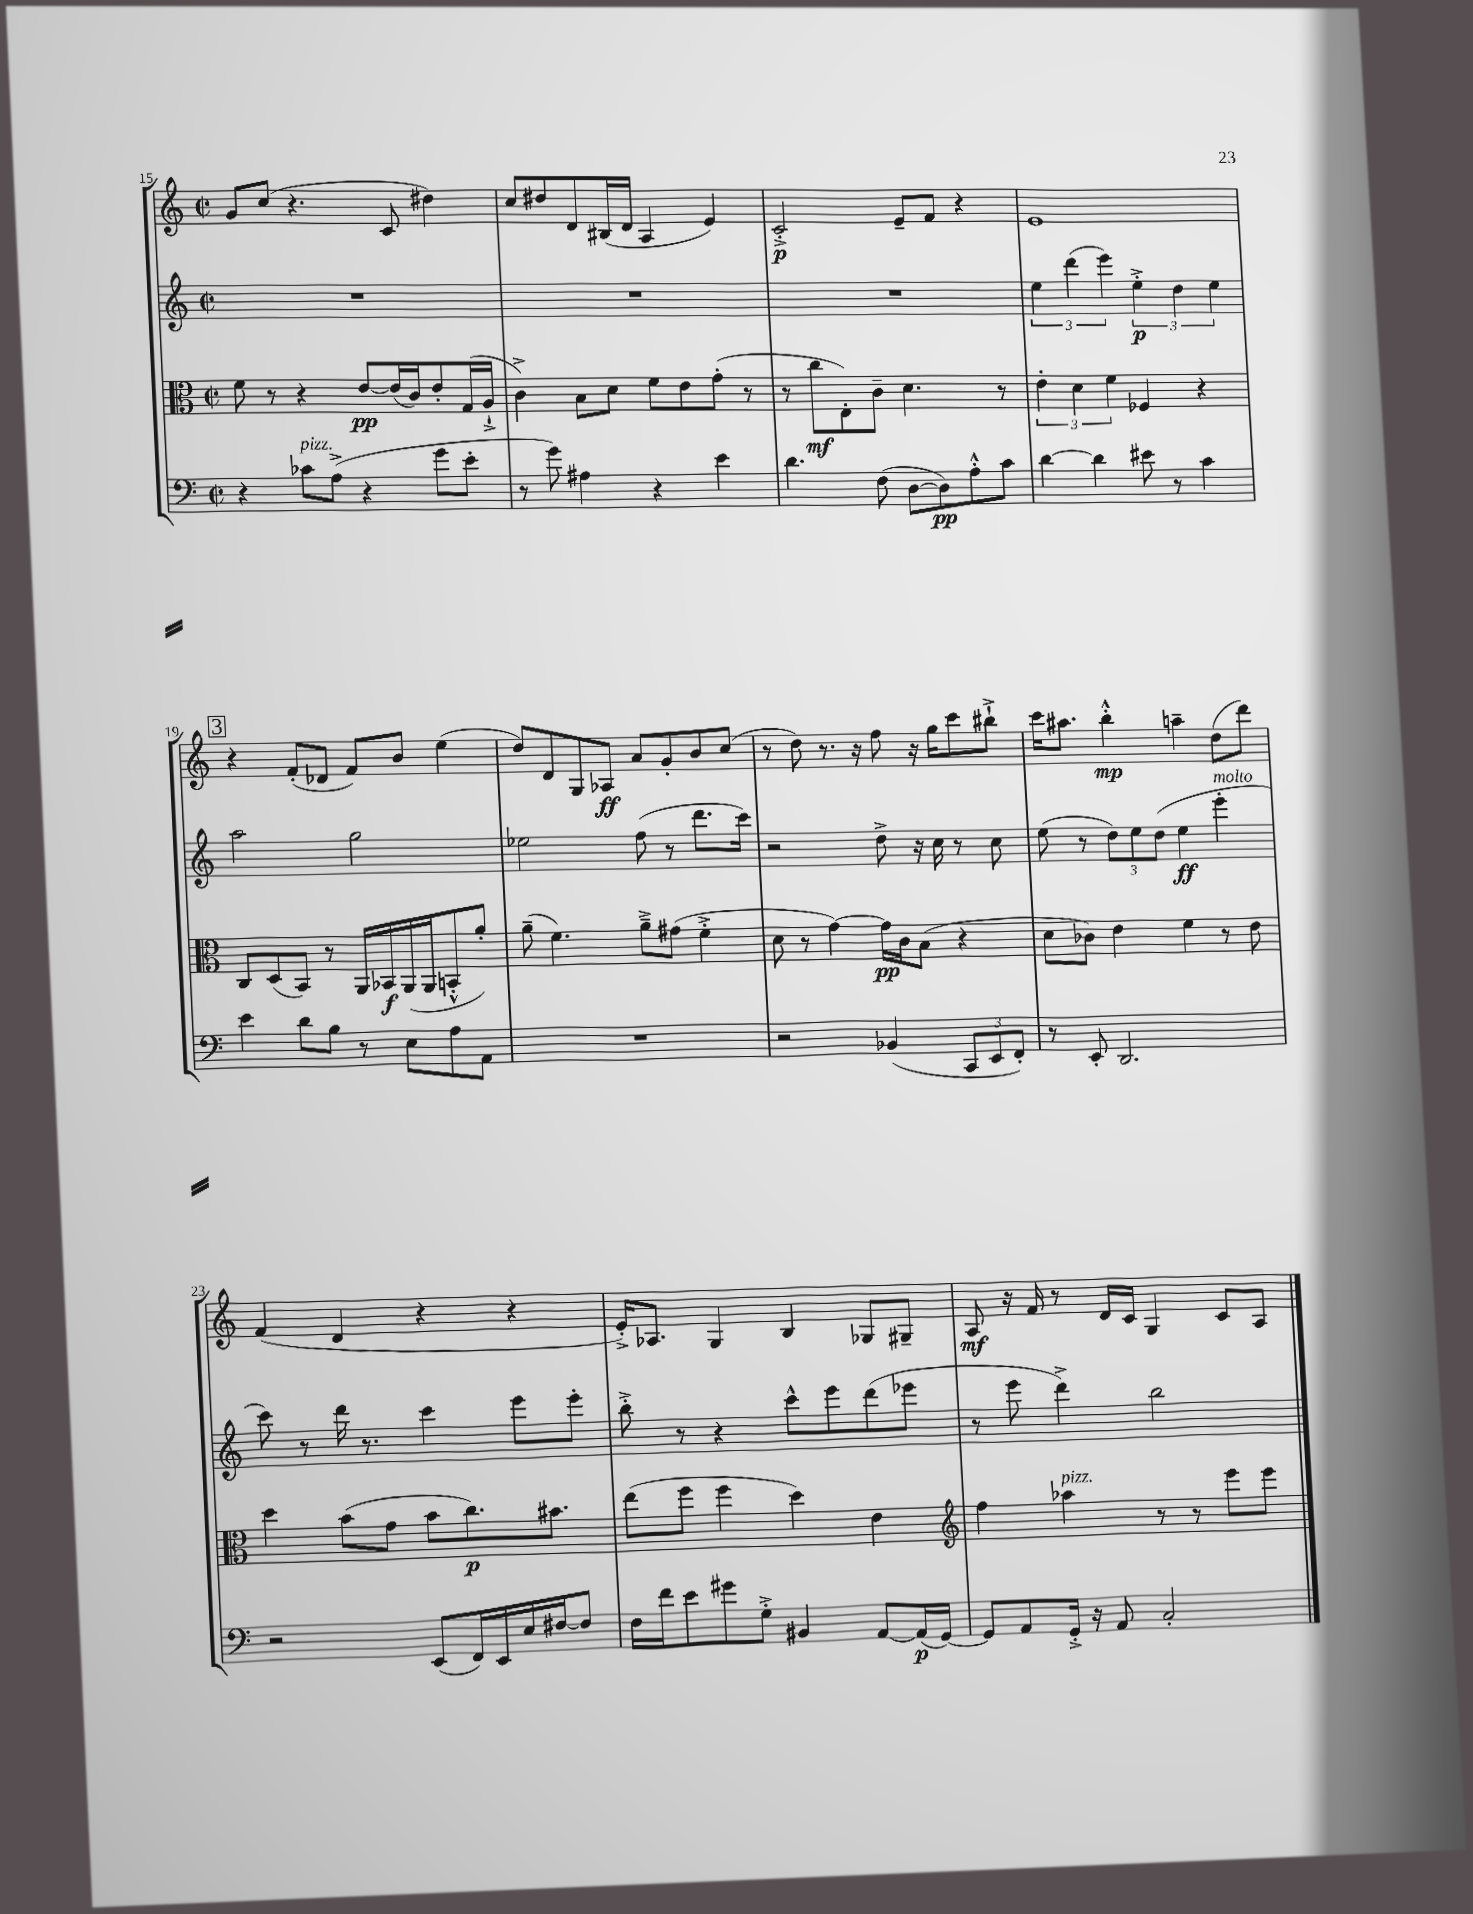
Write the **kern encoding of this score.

**kern	**dynam	**kern	**dynam	**kern	**dynam	**kern	**dynam
*part4	*part4	*part3	*part3	*part2	*part2	*part1	*part1
*staff4	*staff4	*staff3	*staff3	*staff2	*staff2	*staff1	*staff1
*clefF4	*	*clefC3	*	*clefG2	*	*clefG2	*
*k[]	*	*k[]	*	*k[]	*	*k[]	*
*M2/2	*	*M2/2	*	*M2/2	*	*M2/2	*
*met(c|)	*	*met(c|)	*	*met(c|)	*	*met(c|)	*
=15	=15	=15	=15	=15	=15	=15	=15
4r	.	8f\	.	1r	.	8g/L	.
.	.	8r	.	.	.	(8cc/J	.
!LO:TX:a:i:t=pizz.	!	!	!	!	!	!	!
8c-X\L	.	4r	.	.	.	4.r	.
(8A^\J	.	.	.	.	.	.	.
4r	.	[8e/L	pp	.	.	.	.
.	.	(16e/L]	.	.	.	8c/	.
.	.	16c/J)	.	.	.	.	.
8g\L	.	8e'/	.	.	.	4dd#X\)	.
8e'\J	.	(16G/L	.	.	.	.	.
.	.	16A`^/JJ	.	.	.	.	.
=16	=16	=16	=16	=16	=16	=16	=16
8r	.	4c^\)	.	1r	.	8cc/L	.
8g\)	.	.	.	.	.	8dd#X/	.
4A#X\	.	8B\L	.	.	.	8d/	.
.	.	8d\J	.	.	.	(16B#X/L	.
.	.	.	.	.	.	16d/JJ	.
4r	.	8f\L	.	.	.	4A/	.
.	.	8e\	.	.	.	.	.
4e\	.	(8g'\J	.	.	.	4e/)	.
.	.	8r	.	.	.	.	.
=17	=17	=17	=17	=17	=17	=17	=17
4.d\	.	8r	.	1r	.	2c'^/	p
.	.	8cc\L	mf	.	.	.	.
.	.	8E'\)	.	.	.	.	.
(8F\	.	8c~\J	.	.	.	.	.
[8D\L	.	4.d\	.	.	.	8e~/L	.
8D\])	pp	.	.	.	.	8f/J	.
8A'^^\	.	.	.	.	.	4r	.
8c\J	.	8r	.	.	.	.	.
=18	=18	=18	=18	=18	=18	=18	=18
[4d\	.	6e'\	.	6ee\	.	1e	.
.	.	6d\	.	(6ddd\	.	.	.
4d\]	.	.	.	.	.	.	.
.	.	6f\	.	6eee\)	.	.	.
8e#X\	.	4F-X/	.	6ee'^\	p	.	.
8r	.	.	.	.	.	.	.
.	.	.	.	6dd\	.	.	.
4c\	.	4r	.	.	.	.	.
.	.	.	.	6ee\	.	.	.
!!LO:LB:g=z
!!LO:REH:place=s1:t=3
=19	=19	=19	=19	=19	=19	=19	=19
4e\	.	8C/L	.	2aa\	.	4r	.
.	.	(8D/	.	.	.	.	.
8d\L	.	8BB/J)	.	.	.	(8f'/L	.
8B\J	.	8r	.	.	.	8d-X/J	.
8r	.	16AA/LL	.	2gg\	.	8f/L)	.
.	.	16BB-X/	f	.	.	.	.
8E\L	.	(16AA/	.	.	.	8b/J	.
.	.	16AA/J	.	.	.	.	.
8A\	.	8BBn'^^/	.	.	.	(4ee\	.
8AA\J	.	8a'/J)	.	.	.	.	.
=20	=20	=20	=20	=20	=20	=20	=20
1r	.	(8a~\	.	2ee-X\	.	8dd/L)	.
.	.	4.f\)	.	.	.	8d/	.
.	.	.	.	.	.	8G/	.
.	.	.	.	.	.	8A-X/J	ff
.	.	8a~^\L	.	(8ff\	.	8a/L	.
.	.	(8g#X\J	.	8r	.	8g'/	.
.	.	4f'^\	.	8.ddd\L	.	8b/	.
.	.	.	.	.	.	(8cc/J	.
.	.	.	.	16ccc\Jk)	.	.	.
=21	=21	=21	=21	=21	=21	=21	=21
2r	.	8d\	.	2r	.	8r	.
.	.	8r	.	.	.	8dd\)	.
.	.	[4g\)	.	.	.	8.r	.
.	.	.	.	.	.	16r	.
(4BB-X/	.	16g\LL]	pp	8dd^\	.	8ff\	.
.	.	16c\J	.	.	.	.	.
.	.	(8B\J	.	16r	.	16r	.
.	.	.	.	16cc\	.	16gg\KL	.
12CC/L	.	4r	.	8r	.	8ccc\	.
12EE/	.	.	.	.	.	.	.
.	.	.	.	8cc\	.	8bb#X`^\J	.
12FF'/J)	.	.	.	.	.	.	.
=22	=22	=22	=22	=22	=22	=22	=22
8r	.	8d\L	.	(8ee\	.	16ccc\KL	.
.	.	.	.	.	.	8.aa#X\J	.
8EE'/	.	8c-X\J)	.	8r	.	.	.
2.DD/	.	4e\	.	12dd\L)	.	4bb'^^\	mp
.	.	.	.	12ee\	.	.	.
.	.	.	.	(12dd\J	.	.	.
.	.	4f\	.	4ee\	ff	4aan~\	.
!	!	!	!	!LO:TX:a:i:t=molto	!	!	!
.	.	8r	.	4eee'\	.	(8dd\L	.
.	.	8e\	.	.	.	8ddd\J)	.
!!LO:LB:g=z
=23	=23	=23	=23	=23	=23	=23	=23
2r	.	4dd\	.	8ccc\)	.	(4f/	.
.	.	.	.	8r	.	.	.
.	.	(8b\L	.	16ddd\	.	4d/	.
.	.	.	.	8.r	.	.	.
.	.	8g\J	.	.	.	.	.
(8EE/L	.	8b\L	.	4ccc\	.	4r	.
16FF/L)	.	8.cc\)	p	.	.	.	.
16EE/	.	.	.	.	.	.	.
16E/	.	.	.	8eee\L	.	4r	.
[16F#X/J	.	8.b#X\J	.	.	.	.	.
8F#/J]	.	.	.	8eee'\J	.	.	.
=24	=24	=24	=24	=24	=24	=24	=24
16F\LL	.	(8ee\L	.	8bb'^\	.	16e'^/KL)	.
16f\J	.	.	.	.	.	8.A-X/J	.
8e\	.	8ff\J	.	8r	.	.	.
8g#X\	.	4ff\	.	4r	.	4G/	.
8G'^\J	.	.	.	.	.	.	.
4BB#X/	.	4dd\)	.	8ccc^^\L	.	4B/	.
.	.	.	.	8eee\	.	.	.
[8AA/L	.	4e\	.	(8ddd\	.	8G-X/L	.
(16AA/L]	p	.	.	8eee-X\J	.	8G#X~/J	.
[16GG/JJ)	.	.	.	.	.	.	.
=25	=25	=25	=25	=25	=25	=25	=25
*	*	*clefG2	*	*	*	*	*
8GG/L]	.	4ff\	.	8r	.	8A/	mf
8AA/	.	.	.	8eee\	.	16r	.
.	.	.	.	.	.	16f/	.
!	!	!LO:TX:a:i:t=pizz.	!	!	!	!	!
16GG'^/Jk	.	4aa-X\	.	4ddd^\)	.	8r	.
16r	.	.	.	.	.	.	.
8AA/	.	.	.	.	.	16d/LL	.
.	.	.	.	.	.	16c/JJ	.
2C'/	.	8r	.	2bb\	.	4G/	.
.	.	8r	.	.	.	.	.
.	.	8eee\L	.	.	.	8c/L	.
.	.	8eee\J	.	.	.	8A/J	.
==	==	==	==	==	==	==	==
*-	*-	*-	*-	*-	*-	*-	*-
